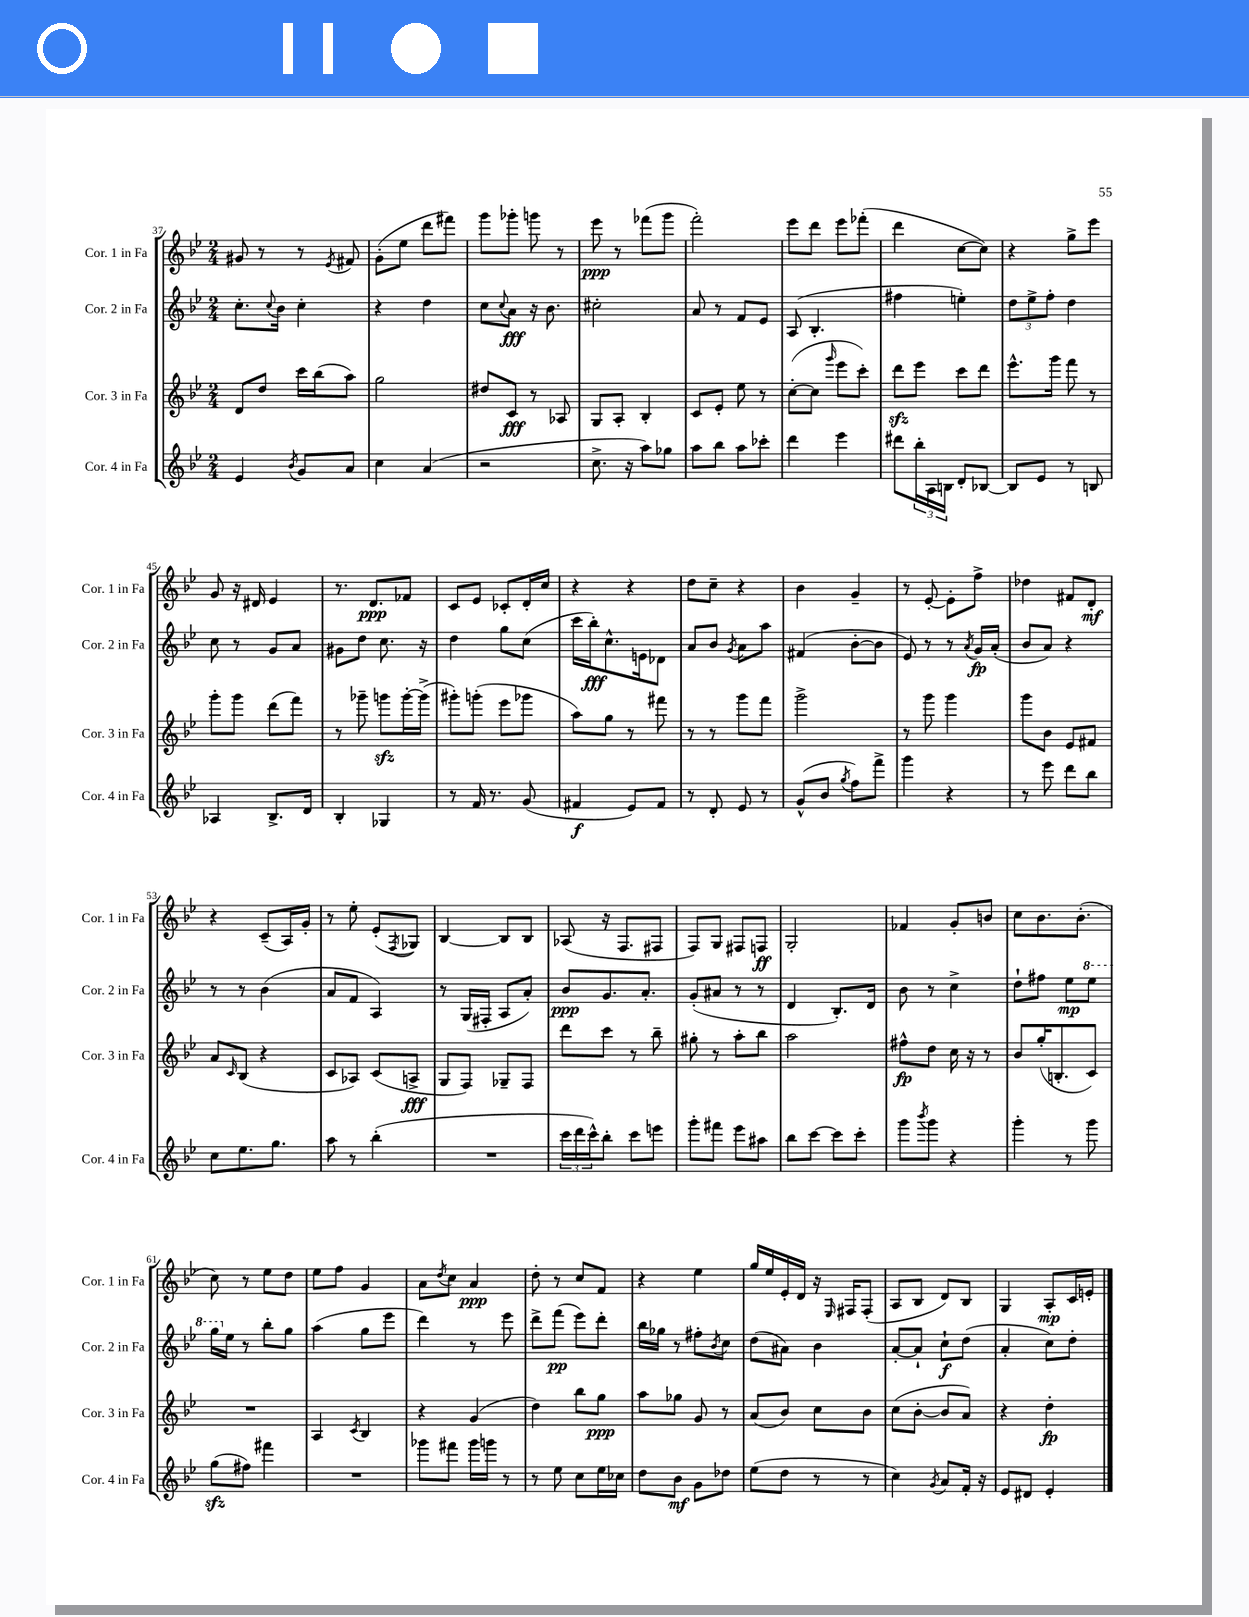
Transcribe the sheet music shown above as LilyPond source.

<<
\new StaffGroup <<
\new Staff = "s0" \with { instrumentName = "Cor. 1 in Fa" shortInstrumentName = "Cor. 1 in Fa" } {
    \clef treble \key bes \major \numericTimeSignature \time 2/4
    gis'8 r8 r8 \acciaccatura { ees'8 } fis'8 |
    g'8-.( ees''8 d'''8 fis'''8) |
    g'''8 ges'''8-. g'''8 r8 |
    ees'''8\ppp r8 fes'''8( g'''8 |
    f'''2-.) |
    ees'''8 d'''8 ees'''8 fes'''8-.( |
    d'''4 c''8~ c''8) |
    r4 g''8-> ees'''8 |
    g'8 r16 dis'16 ees'4 |
    r8. d'8.\ppp fes'8 |
    c'8 ees'8 ces'8-. d'16-. c''16 |
    r4 r4 |
    d''8 c''8-- r4 |
    bes'4 g'4-- |
    r8 ees'8~-. ees'8-. f''8-> |
    des''4 fis'8 d'8-.\mf |
    r4 c'8--( a16) g'16-. |
    r8 ees''8-. ees'8-.( \acciaccatura { f8 } ges8) |
    bes4~ bes8 bes8 |
    aes8( r16 f8. fis8 |
    f8) g8 fis8 f8\ff |
    g2-. |
    fes'4 g'8-. b'8 |
    c''8 bes'8. bes'8.-.( |
    c''8) r8 ees''8 d''8 |
    ees''8 f''8 g'4 |
    a'8 \acciaccatura { d''8 } c''8 a'4\ppp |
    d''8-. r8 c''8 f'8 |
    r4 ees''4 |
    g''16 ees''16 ees'16-. d'16 r16 \grace { ees16 } fis16 fis8-.( |
    a8 bes8 d'8) bes8 |
    g4 a8-.\mp c'16 e'16-. \bar "|." |
}
\new Staff = "s1" \with { instrumentName = "Cor. 2 in Fa" shortInstrumentName = "Cor. 2 in Fa" } {
    \clef treble \key bes \major \numericTimeSignature \time 2/4
    c''8.-. \appoggiatura { c''8 } bes'16 c''4-. |
    r4 d''4 |
    c''8 \appoggiatura { c''8 } a'8\fff r16 bes'8. |
    cis''2-. |
    a'8 r8 f'8 ees'8 |
    a8( bes4.-. |
    fis''4 e''4-.) |
    \tuplet 3/2 { d''8 ees''8-> f''8-. } d''4 |
    c''8 r8 g'8 a'8 |
    gis'8 d''8 c''8. r16 |
    d''4 g''8 c''8( |
    c'''16 bes''16-.\fff) c''8.-^ e'16 des'8 |
    a'8 bes'8 \acciaccatura { g'8 } a'8 a''8 |
    fis'4( bes'8~-. bes'8 |
    ees'8) r8 r8 \acciaccatura { a'8 } g'16\fp a'16-.( |
    bes'8 a'8) r4 |
    r8 r8 bes'4( |
    a'8 f'8 a4) |
    r8 g16( fis16-. a8 a'8-.) |
    bes'8\ppp g'8. a'8.-. |
    g'8-.( ais'8 r8 r8 |
    d'4 bes8.-.) d'16 |
    bes'8 r8 c''4-> |
    d''8-! fis''8 ees''8\mp \ottava #1 ees'''8 |
    g'''16 \ottava #0 ees''16 r8 bes''8-. g''8 |
    a''4( g''8 ees'''8 |
    d'''4) r8 ees'''8 |
    d'''8-> f'''8\pp( ees'''8) d'''8-. |
    bes''16 ges''16 r8 fis''8-. \acciaccatura { bes'8 } c''8 |
    d''8( ais'8) bes'4 |
    a'8~-. a'8-! c''8-!\f d''8( |
    a'4-. c''8) d''8-. \bar "|." |
}
\new Staff = "s2" \with { instrumentName = "Cor. 3 in Fa" shortInstrumentName = "Cor. 3 in Fa" } {
    \clef treble \key bes \major \numericTimeSignature \time 2/4
    d'8 d''8 c'''16 bes''16( a''8) |
    g''2 |
    dis''8 c'8\fff r8 aes8 |
    g8 a8-. bes4-. |
    c'8 ees'8-. ees''8 r8 |
    c''8~-.( c''8 \grace { g'''16 } ees'''8 c'''8-.) |
    d'''8\sfz ees'''8 c'''8 d'''8 |
    ees'''8.-^ g'''16 f'''8 r8 |
    g'''8-. g'''8 d'''8( f'''8) |
    r8 ges'''8-- g'''8\sfz g'''16~-. g'''16->( |
    gis'''8-.) g'''8-.( ees'''8 ges'''8 |
    a''8) g''8 r8 fis'''8 |
    r8 r8 g'''8 f'''8 |
    g'''2-> |
    r8 g'''8 g'''4 |
    g'''8 bes'8 ees'8 fis'8 |
    a'8 \grace { c'16 } bes8( r4 |
    c'8 aes8) c'8( a8->\fff |
    g8 f8) ges8-- f8 |
    d'''8 c'''8 r8 bes''8-- |
    gis''8-. r8 a''8-. bes''8 |
    a''2 |
    fis''8-^\fp d''8 c''16 r16 r8 |
    bes'8 g''16-.( b8.-. c'8) |
    R2 |
    a4 \acciaccatura { c'8 } bes4 |
    r4 g'4( |
    d''4) bes''8 g''8\ppp |
    a''8 ges''8 g'8 r8 |
    a'8( bes'8) c''8 bes'8 |
    c''8( bes'8~-. bes'8 a'8) |
    r4 d''4-.\fp \bar "|." |
}
\new Staff = "s3" \with { instrumentName = "Cor. 4 in Fa" shortInstrumentName = "Cor. 4 in Fa" } {
    \clef treble \key bes \major \numericTimeSignature \time 2/4
    ees'4 \acciaccatura { bes'8 } g'8 a'8 |
    c''4 a'4( |
    r2 |
    c''8.-> r16 a''8) ges''8 |
    a''8 bes''8 a''8 ces'''8-. |
    d'''4 ees'''4 |
    dis'''8 \tuplet 3/2 { bes''16-. a16 b16 } d'8-. bes8~ |
    bes8 ees'8 r8 b8 |
    aes4 bes8.-> d'16 |
    bes4-. ges4 |
    r8 f'16 r8. g'8( |
    fis'4\f ees'8) fis'8 |
    r8 d'8-. ees'8 r8 |
    g'8-^( bes'8 \acciaccatura { g''8 } f''8) f'''8-> |
    g'''4 r4 |
    r8 ees'''8 d'''8 bes''8 |
    c''8 ees''8. g''8. |
    a''8 r8 bes''4-.( |
    R2 |
    \tuplet 3/2 { c'''16 d'''16 c'''16-^) } bes''8-. c'''8 e'''8 |
    g'''8-. fis'''8 ees'''8 ais''8 |
    bes''8 c'''8~ c'''8 c'''8-. |
    g'''8 \acciaccatura { bes'''8 } g'''8 r4 |
    g'''4-. r8 g'''8 |
    g''8\sfz( fis''8) fis'''4 |
    R2 |
    ges'''8 fis'''8 ges'''16 g'''16 r8 |
    r8 ees''8 c''8 ees''16 ces''16 |
    d''8 bes'8\mf g'8 des''8 |
    ees''8( d''8 r8 r8 |
    c''4) \acciaccatura { g'8 } a'8 f'16-. r16 |
    ees'8 dis'8 ees'4-. \bar "|." |
}
>>
>>
\layout { \context { \Score currentBarNumber = #37 } }
